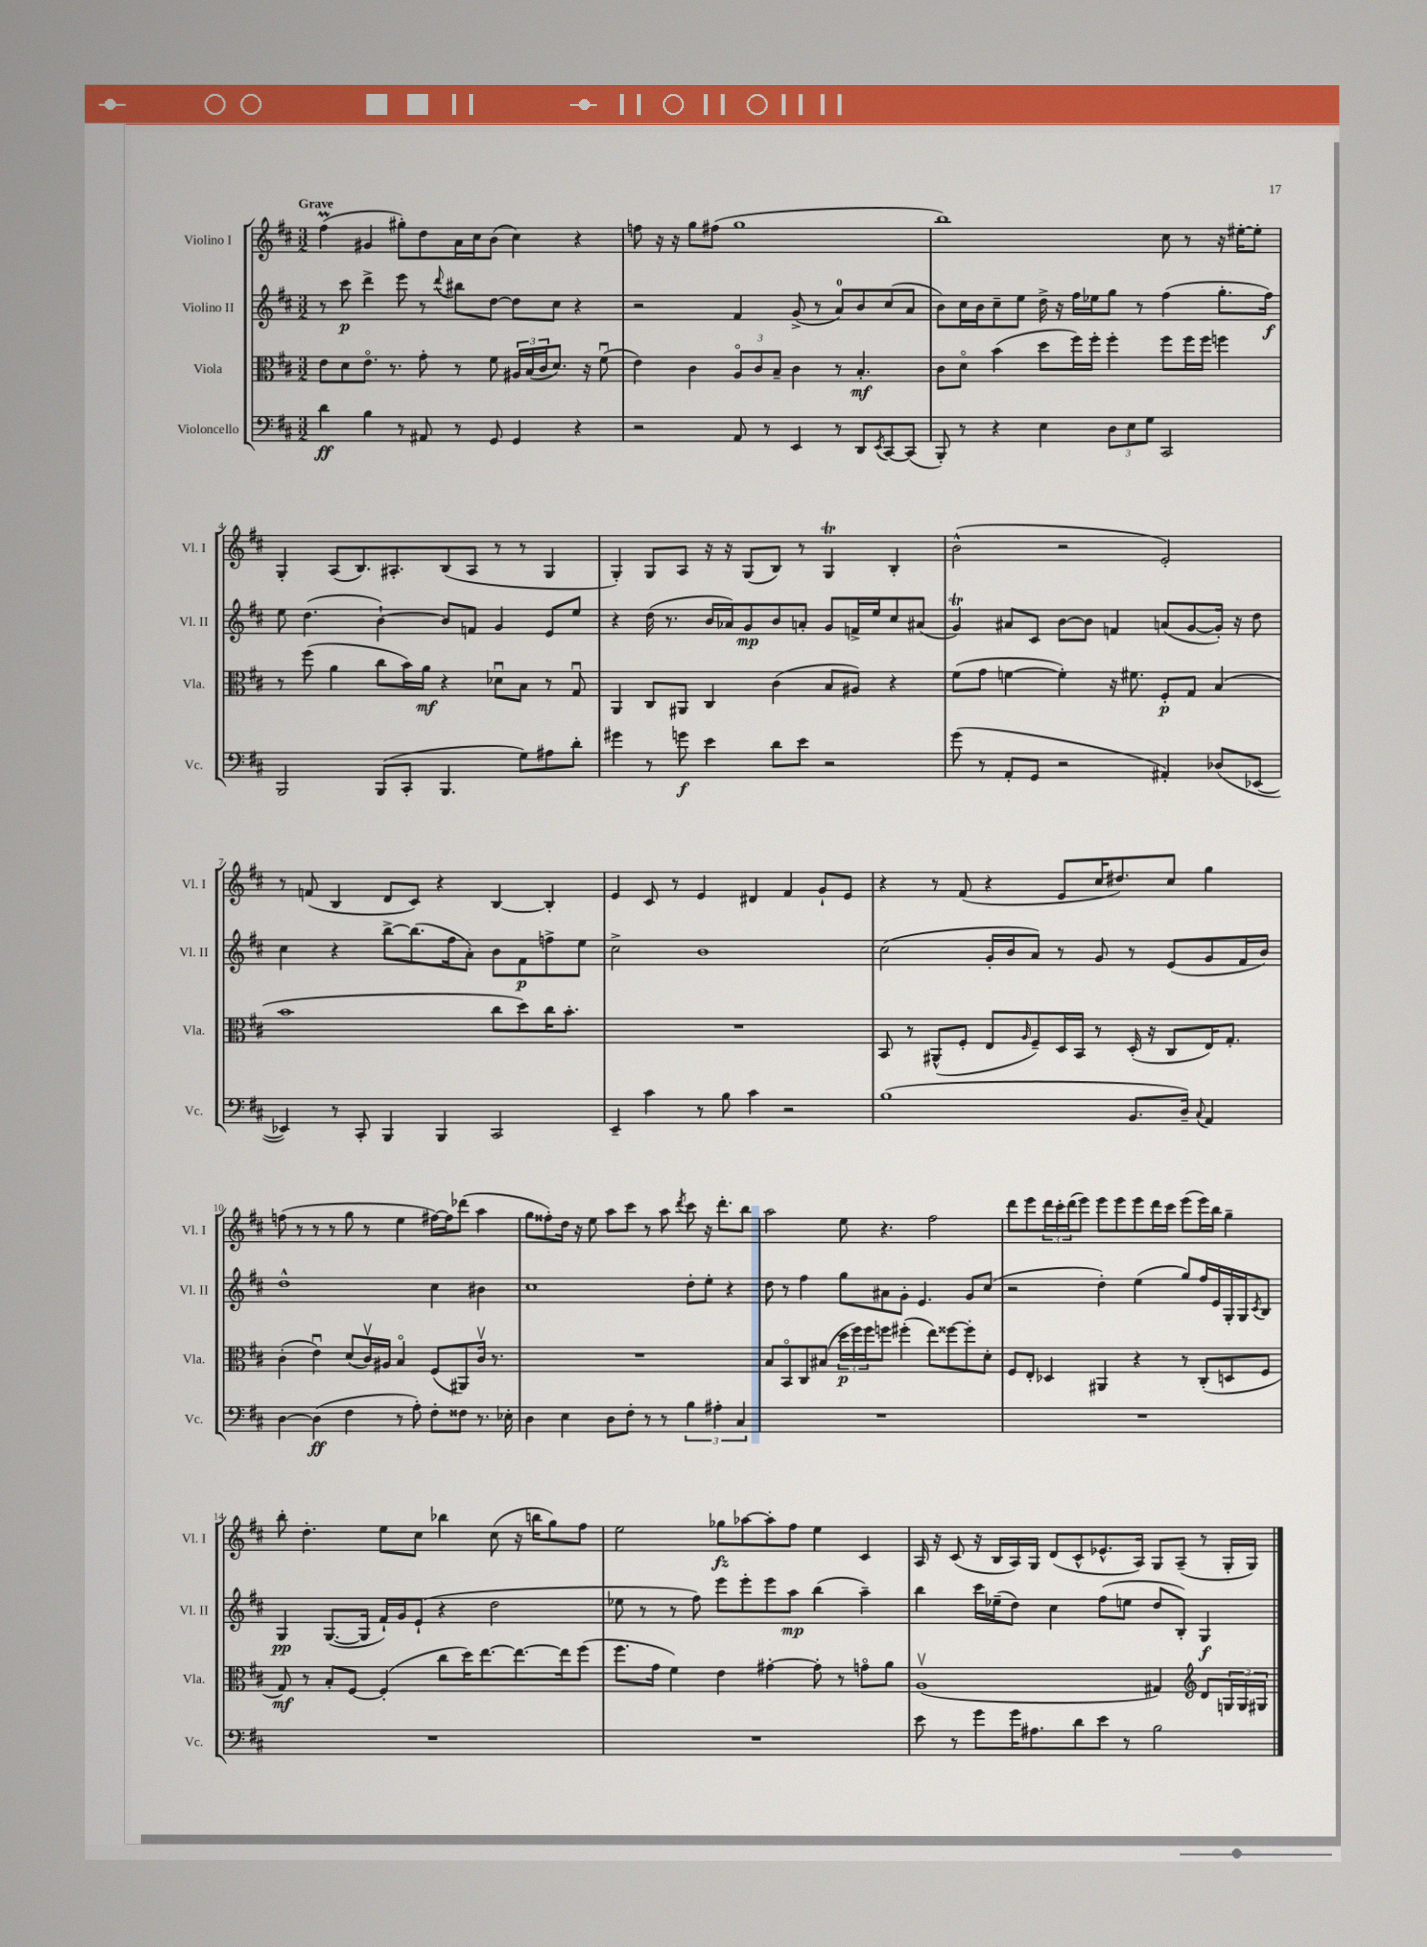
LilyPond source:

<<
\new StaffGroup <<
\new Staff = "s0" \with { instrumentName = "Violino I" shortInstrumentName = "Vl. I" } {
    \clef treble \key d \major \numericTimeSignature \time 3/2 \tempo "Grave"
    fis''4\prall( gis'4 gis''8-.) d''8 a'16 cis''16 b'8( cis''4) r4 |
    f''8 r16 r16 g''8 fis''8( g''1 |
    b''1) cis''8 r8 r16 eis''16~-. eis''8-. |
    g4-. a8( b8.) ais8.-. b8( ais8 r8 r8 g4 |
    g4-.) g8 a8 r16 r16 g8( b8) r8 g4\trill b4-. |
    b'2-^( r2 e'2-.) |
    r8 f'8( b4 d'8 cis'8) r4 b4~ b4-. |
    e'4 cis'8 r8 e'4 dis'4 fis'4 g'8-! e'8 |
    r4 r8 fis'8( r4 e'8 cis''16 dis''8.) cis''8 g''4 |
    f''8( r8 r8 r8 g''8 r8 e''4 fis''16~) fis''16 des'''8( a''4 |
    g''8 fisis''8-.) d''16 r16 e''8 a''8 cis'''8 r8 a''8 \acciaccatura { d'''8 } cis'''8 r16 d'''8.-. b''8 |
    a''2 e''8 r4. fis''2 |
    d'''8 e'''8 \tuplet 3/2 { d'''16 cis'''16-. d'''16( } e'''8) e'''8 e'''8 e'''8 d'''16 cis'''16 e'''8( e'''16) b''16 g''4-- |
    b''8-. d''4.-. e''8 cis''8 bes''4 cis''8( r16 b''16 g''8) fis''8 |
    e''2 ges''8\fz aes''8~ aes''8-. fis''8 e''4 cis'4 |
    a16 r16 cis'8( r16 b16 a16) g16 d'8( cis'8-^ ees'8.-^ a16) g8 a8--( r8 g16-. g16) \bar "|." |
}
\new Staff = "s1" \with { instrumentName = "Violino II" shortInstrumentName = "Vl. II" } {
    \clef treble \key d \major \numericTimeSignature \time 3/2
    r8 cis'''8\p d'''4-> e'''8 r8 \appoggiatura { d'''8 } bis''8 d''8~ d''8 cis''8 r4 |
    r2 fis'4 g'8->( r8 a'8-0) b'8 cis''8( a'8 |
    b'8) cis''16 b'16 cis''8-- e''8 d''16-> r16 fis''16 ees''16 g''8 r8 fis''4( g''8.-. fis''16\f) |
    e''8 d''4.( b'4~-!) b'8 f'8 g'4 e'8 e''8 |
    r4 d''16( r8. b'16 aes'16) g'8\mp b'8 a'8-. g'8 f'16-> e''16 cis''8 ais'8( |
    g'4\trill) ais'8 cis'8 b'8~ b'8 f'4 a'8( g'8~ g'16-.) r16 d''8 |
    cis''4 r4 b''8~-> b''8.( fis''16 a'8-.) b'8 fis'8\p f''8-> e''8 |
    cis''2-> b'1 |
    cis''2( g'16-. b'16 a'8) r8 g'8 r8 e'8( g'8 fis'16 b'16) |
    d''1-^ cis''4 bis'4 |
    cis''1 d''8-. e''8-. r4 |
    d''8 r8 fis''4 g''8 ais'8 g'8-. e'4. g'8 cis''8( |
    r2 d''4-.) e''4( g''8) fis''16 e'16 g16-. g16 \acciaccatura { cis'8 } b8 |
    g4\pp g8.~( g16 fis'16-!) g'16 e'8-!( r4 d''2 |
    ees''8 r8 r8 fis''8) e'''8 e'''8-. e'''8 a''8\mp b''4( a''4--) |
    b''4 cis'''16 ees''16--( d''8) cis''4 fis''8( e''8 d''8 b8-.) g4\f \bar "|." |
}
\new Staff = "s2" \with { instrumentName = "Viola" shortInstrumentName = "Vla." } {
    \clef alto \key d \major \numericTimeSignature \time 3/2
    e'8 d'8 e'8.\flageolet r8. g'8-. r8 fis'8 \tuplet 3/2 { ais16 b16( cis'16 } d'8.) r16 fis'8\downbow( |
    e'4) cis'4 \tuplet 3/2 { a8\flageolet cis'8 b8-- } cis'4 r8 b4.-.\mf |
    cis'8 d'8\flageolet b'4( d''8 fis''16) fis''16-. fis''4-. fis''8 fis''16 fis''16 f''4 |
    r8 fis''8( a'4 cis''8 b'16) a'16\mf r4 des'8\downbow b8 r8 g8\downbow |
    a,4 cis8 ais,8 cis4 cis'4( b8 ais8) r4 |
    fis'8( g'8 f'4~ f'4-.) r16 fis'8. fis8-.\p g8 b4( |
    b'1 cis''8 d''8) cis''16 b'8.-. |
    R1. |
    b,8 r8 ais,8-^( fis8-. e8 \grace { a16 } fis8--) d16 b,16 r8 d16-.( r16 cis8 e16) g8.-. |
    cis'4-.( e'4\downbow) d'8( cis'16\upbow) ais16 b4\flageolet fis8( ais,8) cis'16\upbow r8. |
    R1. |
    b8 b,8\flageolet cis8 bis8( \tuplet 3/2 { d''16\p fis''16) fis''16 } f''8 fis''4-.( e''8) fisis''8~ fisis''8-. d'8-. |
    fis8 e8-. des4 ais,4 r4 r8 cis8-.( d8 fis8 |
    g8\mf) r8 b8-. fis8~ fis4-.( cis''8 d''16) e''8.~ e''8.~ e''16 fis''8( |
    fis''8. g'16 fis'4) e'4 gis'4~-. gis'8-. r8 g'8\flageolet a'8 |
    a1\upbow( gis4) \clef treble d'8 \tuplet 3/2 { g16 g16 gis16 } \bar "|." |
}
\new Staff = "s3" \with { instrumentName = "Violoncello" shortInstrumentName = "Vc." } {
    \clef bass \key d \major \numericTimeSignature \time 3/2
    d'4\ff b4 r8 ais,8 r8 g,8 g,4 r4 |
    r2 a,8 r8 e,4 r8 d,8 \acciaccatura { e,8 } cis,8~ cis,8( |
    b,,8-.) r8 r4 e4 \tuplet 3/2 { d8 e8 g8 } cis,2 |
    b,,2 b,,8( cis,8-. b,,4. g8) ais8 d'8-. |
    gis'4 r8 g'8\f e'4 d'8 e'8 r2 |
    g'8( r8 a,8-. g,8 r2 ais,4-.) des8( ees,8~ |
    ees,4) r8 cis,8-. b,,4 b,,4 cis,2 |
    e,4-- cis'4 r8 b8 cis'4 r2 |
    b1( b,8. d16--) \appoggiatura { cis8 } a,4 |
    d4~ d4\ff( fis4 r8 a8-.) fis8-. fisis8 r8. ees16-. |
    d4 e4 d8 fis8-. r8 r8 \tuplet 3/2 { b4 ais4-. cis4 } |
    R1. |
    R1. |
    R1. |
    R1. |
    e'8 r8 g'8 g'16 ais8. d'8 e'8 r8 b2 \bar "|." |
}
>>
>>
